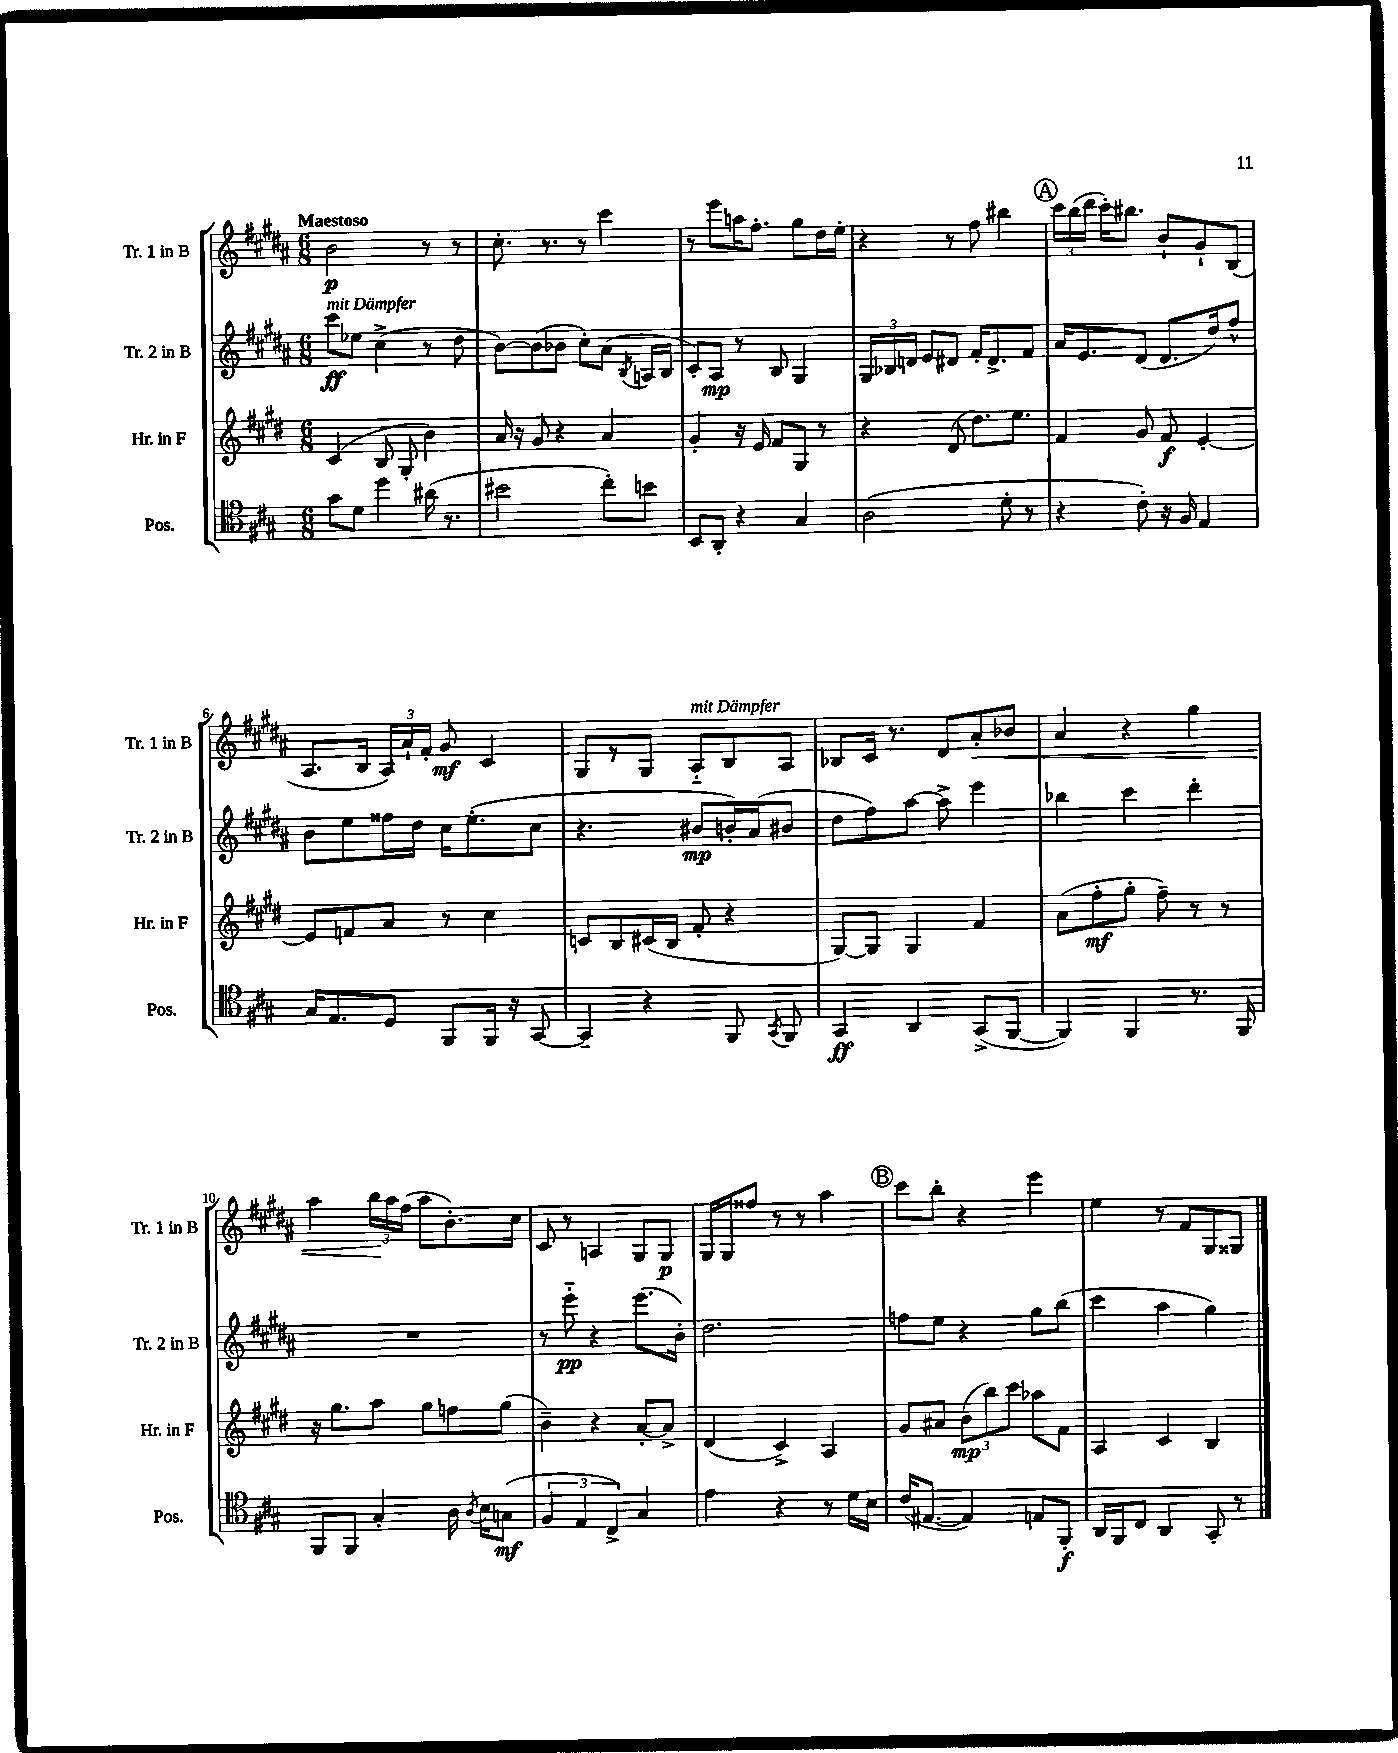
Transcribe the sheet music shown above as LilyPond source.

<<
\new StaffGroup <<
\new Staff = "s0" \with { instrumentName = "Tr. 1 in B" shortInstrumentName = "Tr. 1 in B" } {
    \clef treble \key b \major \numericTimeSignature \time 6/8 \tempo "Maestoso"
    \autoBeamOff b'2\p r8 r8 |
    cis''8.-. r8. r8 cis'''4 |
    r8 e'''8[ a''16 fis''8.]-. gis''8[ dis''16 e''16]-. |
    r4 r8 fis''8 bis''4 |
    \mark \markup { \circle "A" } \tuplet 3/2 { cis'''16[ b''16( dis'''16] } cis'''16[-.) bis''8.] b'8[-! gis'8-! b8]( |
    ais8.[ b16] \tuplet 3/2 { ais16[) ais'16-! fis'16]-. } gis'8\mf cis'4 |
    gis8[ r8 gis8] ais8[-_^\markup { \italic "mit Dämpfer" } b8 ais8] |
    bes8[ cis'16] r8. dis'8[ ais'8-.\< bes'8] |
    ais'4 r4 gis''4 |
    ais''4 \tuplet 3/2 { b''16[\! ais''16 fis''16]( } ais''8[ b'8.-.) cis''16] |
    cis'8 r8 a4 gis8[ gis8]\p |
    gis16[ gis16 fisis''8] r8 r8 ais''4 |
    \mark \markup { \circle "B" } cis'''8[ b''8]-. r4 e'''4 |
    e''4 r8 fis'8[ gis8 gisis8] \bar "|." |
}
\new Staff = "s1" \with { instrumentName = "Tr. 2 in B" shortInstrumentName = "Tr. 2 in B" } {
    \clef treble \key b \major \numericTimeSignature \time 6/8
    \autoBeamOff cis'''8[\ff^\markup { \italic "mit Dämpfer" } ees''8] cis''4->( r8 dis''8 |
    b'8[~) b'8( bes'8] cis''8[-.) ais'8]( \acciaccatura { b8 } a16[ b16] |
    cis'8[-.) ais8]\mp r8 b8 gis4 |
    \tuplet 3/2 { gis16[ bes16 d'16] } e'8[ dis'8] fis'16[-. dis'8.-> fis'8] |
    \mark \markup { \circle "A" } ais'16[ e'8. dis'8]( dis'8.[ dis''16) fis''8]-^ |
    b'8[ e''8 fisis''16 dis''16] cis''16[ e''8.-.( cis''8] |
    r4. bis'8[\mp b'16-.) ais'16( bis'8] |
    dis''8[ fis''8) ais''8]~ ais''8-> e'''4 |
    bes''4 cis'''4 dis'''4-. |
    R2. |
    r8 e'''8-_\pp r4 e'''8.[( b'16]-.) |
    dis''2. |
    \mark \markup { \circle "B" } f''8[ e''8] r4 gis''8[ b''8]( |
    cis'''4 ais''4 gis''4) \bar "|." |
}
\new Staff = "s2" \with { instrumentName = "Hr. in F" shortInstrumentName = "Hr. in F" } {
    \clef treble \key e \major \numericTimeSignature \time 6/8
    \autoBeamOff cis'4( b8 gis8-. b'4) |
    a'16 r16 gis'8 r4 a'4 |
    gis'4-. r16 e'16 fis'8[ gis8] r8 |
    r4 dis'8( dis''8.[) e''8.] |
    \mark \markup { \circle "A" } fis'4 gis'8 fis'8\f e'4~-. |
    e'8[ f'8 a'8] r8 cis''4 |
    c'8[ b8 cis'16( b16] fis'8-. r4 |
    gis8[~) gis8] gis4 fis'4 |
    a'8[( fis''8-.\mf gis''8]-. fis''8--) r8 r8 |
    r16 gis''8.[ a''8] gis''8[ f''8 gis''8]( |
    b'4--) r4 a'8[~-. a'8]-> |
    dis'4( cis'4->) a4 |
    \mark \markup { \circle "B" } gis'8[ ais'8] \tuplet 3/2 { b'8[\mp( b''8) cis'''8] } aes''8[ fis'8] |
    a4 cis'4 b4 \bar "|." |
}
\new Staff = "s3" \with { instrumentName = "Pos." shortInstrumentName = "Pos." } {
    \clef tenor \key a \major \numericTimeSignature \time 6/8
    \autoBeamOff gis'8[ d'8] d''4 ais'16( r8. |
    bis'2 cis''8[-.) b'8] |
    b,8[ a,8]-. r4 gis4 |
    a2( d'8-. r8 |
    \mark \markup { \circle "A" } r4 cis'8-.) r16 fis16 e4 |
    gis16[ e8. d8] fis,8[ fis,16] r16 gis,8~ |
    gis,4-- r4 fis,8 \acciaccatura { gis,8 } fis,8 |
    gis,4\ff a,4 gis,8[->( fis,8]~ |
    fis,4) fis,4 r8. fis,16 |
    fis,8[ fis,8] gis4-. a16 \acciaccatura { a8 } b16[ g8]\mf( |
    \tuplet 3/2 { fis4 e4 cis4->) } gis4 |
    e'4 r4 r8 d'16[ b16] |
    \mark \markup { \circle "B" } cis'16[( eis8.]~ eis4) e8[ fis,8]-.\f |
    a,16[ fis,16 cis8] a,4 gis,8-. r8 \bar "|." |
}
>>
>>
